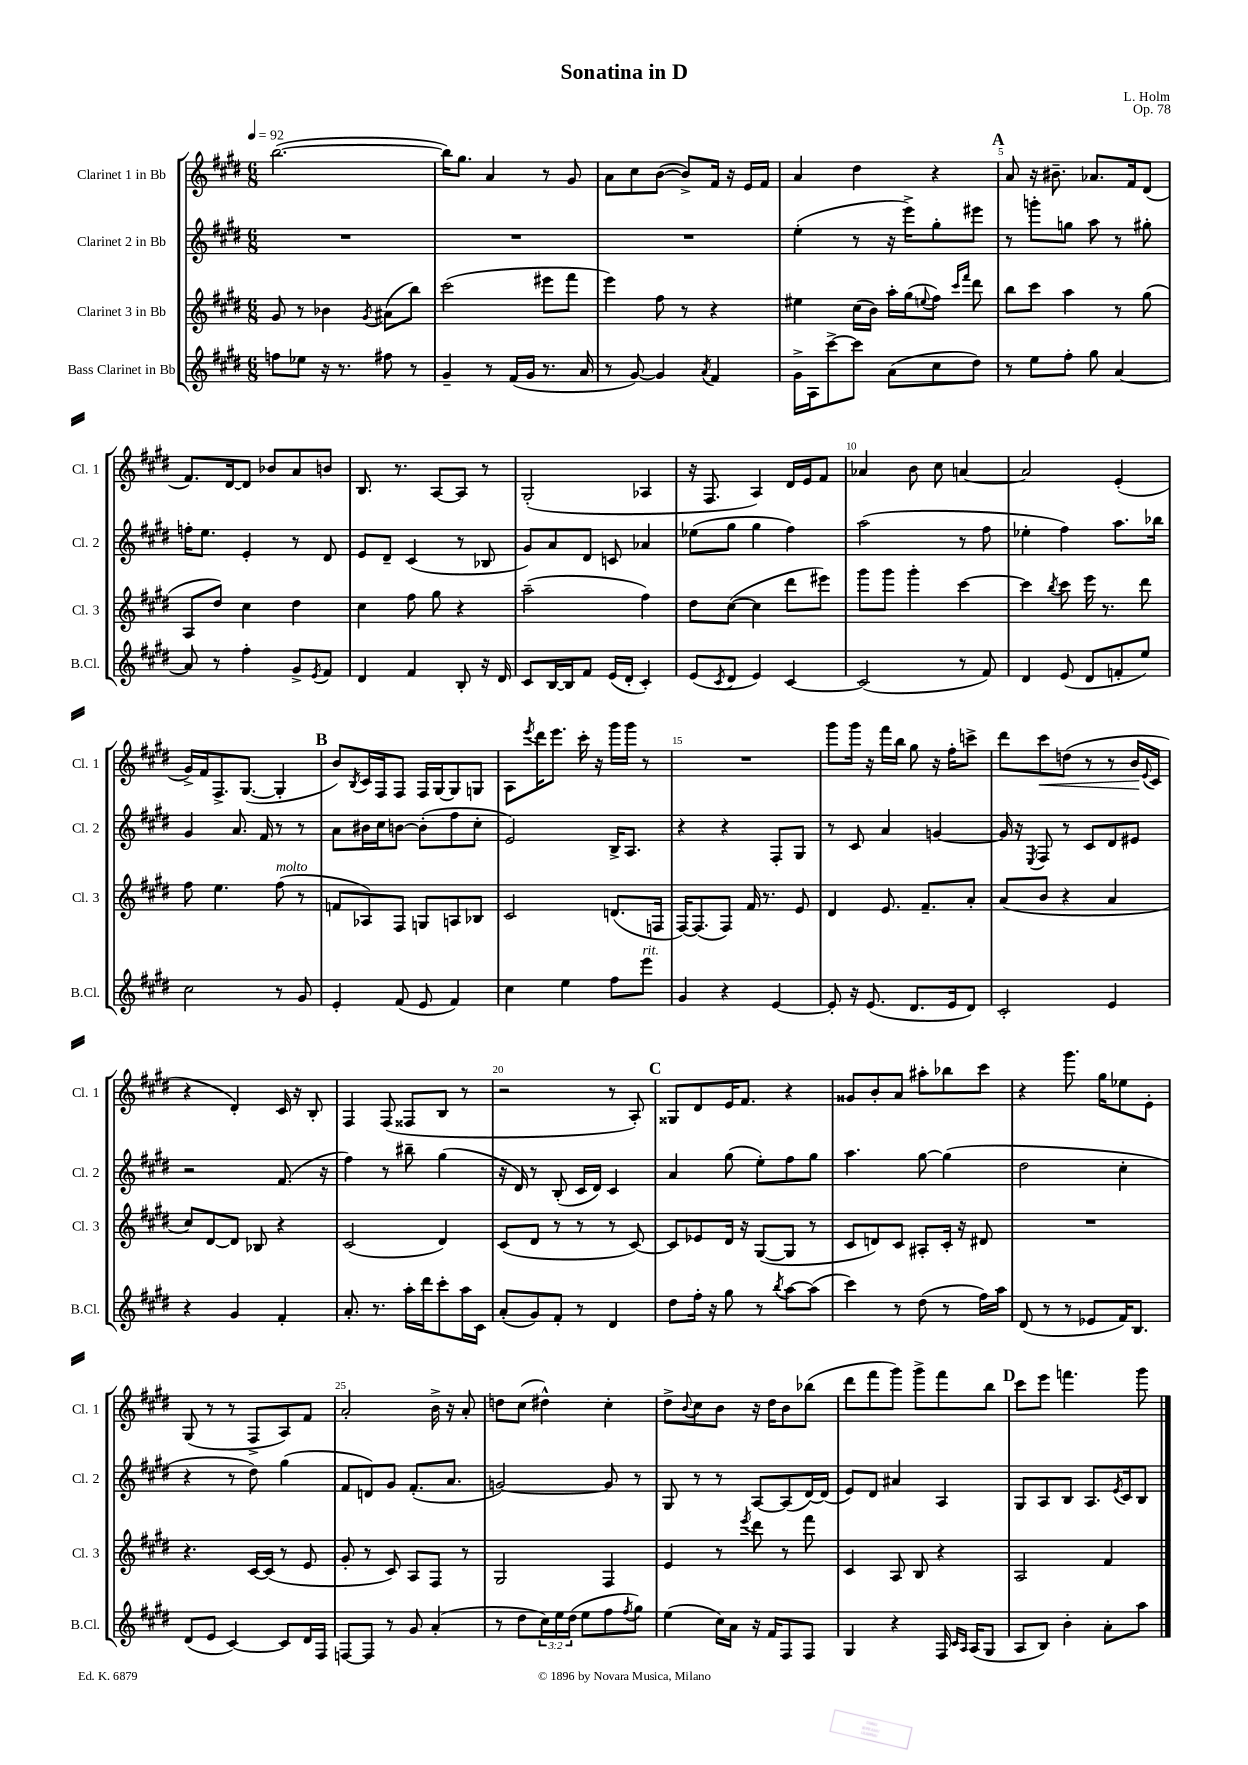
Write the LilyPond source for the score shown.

\header { title = "Sonatina in D" composer = "L. Holm" opus = "Op. 78" }
<<
\new StaffGroup <<
\new Staff = "s0" \with { instrumentName = "Clarinet 1 in Bb" shortInstrumentName = "Cl. 1" } {
    \clef treble \key e \major \numericTimeSignature \time 6/8 \tempo 4 = 92
    b''2.~( |
    b''16) gis''8. a'4 r8 gis'8 |
    a'8 cis''8 b'8~( b'8->) fis'16 r16 e'16 fis'16 |
    a'4 dis''4 r4 |
    \mark \markup { \bold "A" } a'8 r16 bis'8.-- aes'8. fis'16 dis'8( |
    fis'8.) dis'16~ dis'8 bes'8 a'8 b'8 |
    b8. r8. a8~ a8 r8 |
    gis2-.( aes4 |
    r16 fis8. a4) dis'16 e'16 fis'8 |
    aes'4 b'8 cis''8 a'4~ |
    a'2 e'4-.( |
    gis'16->) fis'16 fis8.-> gis8.~( gis4-. |
    \mark \markup { \bold "B" } b'8) \acciaccatura { b8 } cis'16 fis16 fis8 fis16 gis16~ gis8 g8 |
    a8 \acciaccatura { e'''8 } dis'''16 e'''8. cis'''16-. r16 gis'''16 gis'''16 r8 |
    R2. |
    gis'''8 gis'''16 r16 fis'''16 b''16 gis''8 r16 fis''16-. c'''8-> |
    dis'''8 cis'''8\< d''8( r8 r8 b'16\! \appoggiatura { e'8 } cis'16 |
    r4 dis'4-.) cis'16 r16 b8-. |
    fis4 fis8( fisis8 b8 r8 |
    r2 r8 a8-.) |
    \mark \markup { \bold "C" } gisis8 dis'8 e'16 fis'8. r4 |
    gisis'8 b'8-. a'8 ais''8-. bes''8 cis'''8 |
    r4 gis'''8. gis''16 ees''8 e'8-. |
    gis8( r8 r8 fis8-> a8) fis'8 |
    a'2-. b'16-> r16 a'8-. |
    d''8 cis''8( dis''4-^) cis''4-. |
    dis''8-> \appoggiatura { b'8 } cis''8 b'8 r16 dis''16 b'8 bes''8( |
    dis'''8 fis'''8 gis'''8) gis'''8-> fis'''8 b''8 |
    \mark \markup { \bold "D" } cis'''8 e'''8 f'''4. gis'''8 \bar "|." |
}
\new Staff = "s1" \with { instrumentName = "Clarinet 2 in Bb" shortInstrumentName = "Cl. 2" } {
    \clef treble \key e \major \numericTimeSignature \time 6/8
    R2. |
    R2. |
    R2. |
    e''4-.( r8 r16 e'''16->) gis''8-. eis'''8 |
    \mark \markup { \bold "A" } r8 g'''8-. g''8 a''8 r8 gis''8-. |
    f''16-. e''8. e'4-. r8 dis'8 |
    e'8 dis'8-- cis'4( r8 bes8 |
    gis'8) a'8 dis'8 c'8 aes'4 |
    ees''8( gis''8 gis''4 fis''4) |
    a''2( r8 fis''8 |
    ees''4-. fis''4) a''8. bes''16 |
    gis'4 a'8. fis'16 r8 r8 |
    \mark \markup { \bold "B" } a'8 bis'16 cis''16 b'8~ b'8-.( fis''8 cis''8-. |
    e'2) b16-> a8. |
    r4 r4 fis8-. gis8 |
    r8 cis'8 a'4 g'4~ |
    g'16 r16 \acciaccatura { e8 } fis8 r8 cis'8 dis'8 eis'8 |
    r2 fis'8.( r16 |
    fis''4) r8 bis''8-- gis''4( |
    r16 dis'16) r8 b8-.( cis'16 dis'16) cis'4 |
    \mark \markup { \bold "C" } a'4 gis''8( e''8-.) fis''8 gis''8 |
    a''4. gis''8~ gis''4( |
    dis''2 cis''4-. |
    r4 r8 dis''8) gis''4( |
    fis'8 d'8) gis'8 fis'8.-.( a'8. |
    g'2~) g'8 r8 |
    gis8 r8 r8 a8~ a8( dis'16~) dis'16( |
    e'8) dis'8 ais'4 a4 |
    \mark \markup { \bold "D" } gis8 a8 b8 a8. \acciaccatura { e'8 } cis'16 b8 \bar "|." |
}
\new Staff = "s2" \with { instrumentName = "Clarinet 3 in Bb" shortInstrumentName = "Cl. 3" } {
    \clef treble \key e \major \numericTimeSignature \time 6/8
    gis'8 r8 bes'4 \acciaccatura { gis'8 } ais'8( b''8) |
    cis'''2( eis'''8 fis'''8 |
    e'''4) fis''8 r8 r4 |
    eis''4 cis''16( b'16) a''16-. gis''16( \appoggiatura { e''8 } fis''8) \grace { cis'''16 fis'''16 } dis'''8 |
    \mark \markup { \bold "A" } b''8 cis'''8 a''4 r8 gis''8( |
    a8 dis''8) cis''4 dis''4 |
    cis''4 fis''8 gis''8 r4 |
    a''2--( fis''4) |
    dis''8 cis''8~( cis''4 dis'''8 eis'''8) |
    gis'''8 gis'''8 gis'''4-. cis'''4~ |
    cis'''4 \acciaccatura { b''8 } cis'''8 e'''16 r8. dis'''8 |
    fis''8 e''4. fis''8^\markup { \italic "molto" }( r8 |
    \mark \markup { \bold "B" } f'8 aes8) fis8 g8 a8 bes8 |
    cis'2 d'8.( f16 |
    fis16~) fis8.( fis8) fis'16 r8. e'8 |
    dis'4 e'8. fis'8.-- a'8-. |
    a'8( b'8 r4 a'4 |
    cis''8) dis'8~ dis'8 bes8 r4 |
    cis'2( dis'4) |
    cis'8( dis'8 r8 r8 r8 cis'8~) |
    \mark \markup { \bold "C" } cis'8 ees'8 dis'16 r16 gis8~( gis8 r8 |
    cis'8 d'8) cis'8 ais8-. cis'16-. r16 dis'8 |
    R2. |
    r4. cis'16~ cis'16( r8 e'8 |
    gis'8-. r8 cis'8) a8 fis8 r8 |
    gis2 fis4 |
    e'4 r8 \acciaccatura { e'''8 } dis'''8 r8 fis'''8 |
    cis'4 a8 b8 r4 |
    \mark \markup { \bold "D" } a2 fis'4 \bar "|." |
}
\new Staff = "s3" \with { instrumentName = "Bass Clarinet in Bb" shortInstrumentName = "B.Cl." } {
    \clef treble \key e \major \numericTimeSignature \time 6/8 \override Staff.TupletNumber.text = #tuplet-number::calc-fraction-text
    f''8 ees''8 r16 r8. fis''8 r8 |
    gis'4-- r8 fis'16( gis'16 r8. a'16 |
    r8 gis'8~) gis'4 \acciaccatura { a'8 } fis'4 |
    gis'16-> a16 cis'''8~-> cis'''8 a'8( cis''8 dis''8) |
    \mark \markup { \bold "A" } r8 e''8 fis''8-. gis''8 a'4~ |
    a'8 r8 fis''4-. gis'8-> \acciaccatura { e'8 } fis'8 |
    dis'4 fis'4 b8-. r16 dis'16 |
    cis'8 b16~ b16 fis'8 e'16( dis'16-. cis'4-.) |
    e'8( \acciaccatura { cis'8 } dis'8 e'4) cis'4~ |
    cis'2( r8 fis'8) |
    dis'4 e'8( dis'8 f'8-. e''8) |
    cis''2 r8 gis'8 |
    \mark \markup { \bold "B" } e'4-. fis'8( e'8 fis'4) |
    cis''4 e''4 fis''8 e'''8^\markup { \italic "rit." } |
    gis'4 r4 e'4~ |
    e'8-. r16 e'8.( dis'8. e'16 dis'8) |
    cis'2-. e'4 |
    r4 gis'4 fis'4-. |
    a'8.-. r8. a''16-. dis'''16 cis'''8-. a''16 cis'16 |
    a'8-.( gis'8) fis'8-. r8 dis'4 |
    \mark \markup { \bold "C" } dis''8 fis''16-. r16 gis''8 r8 \acciaccatura { b''8 } a''8~ a''8( |
    cis'''4) r8 dis''8( r8 fis''16) a''16 |
    dis'8( r8 r8 ees'8 fis'16) b8. |
    dis'8( e'8 cis'4~) cis'8 dis'16 fis16 |
    f8~ f8 r8 gis'8 a'4-.( |
    r8 dis''8 \tuplet 3/2 { cis''16) e''16 dis''16( } e''8 fis''8 \acciaccatura { fis''8 } gis''8) |
    e''4( cis''16) a'16 r16 fis'16 fis8 fis8 |
    gis4 r4 fis16 \grace { cis'16 a16 } a16( gis8 |
    \mark \markup { \bold "D" } a8 b8) b'4-. a'8-. a''8 \bar "|." |
}
>>
>>
\layout { \context { \Score \override BarNumber.break-visibility = ##(#f #t #t) barNumberVisibility = #(every-nth-bar-number-visible 5) } }
